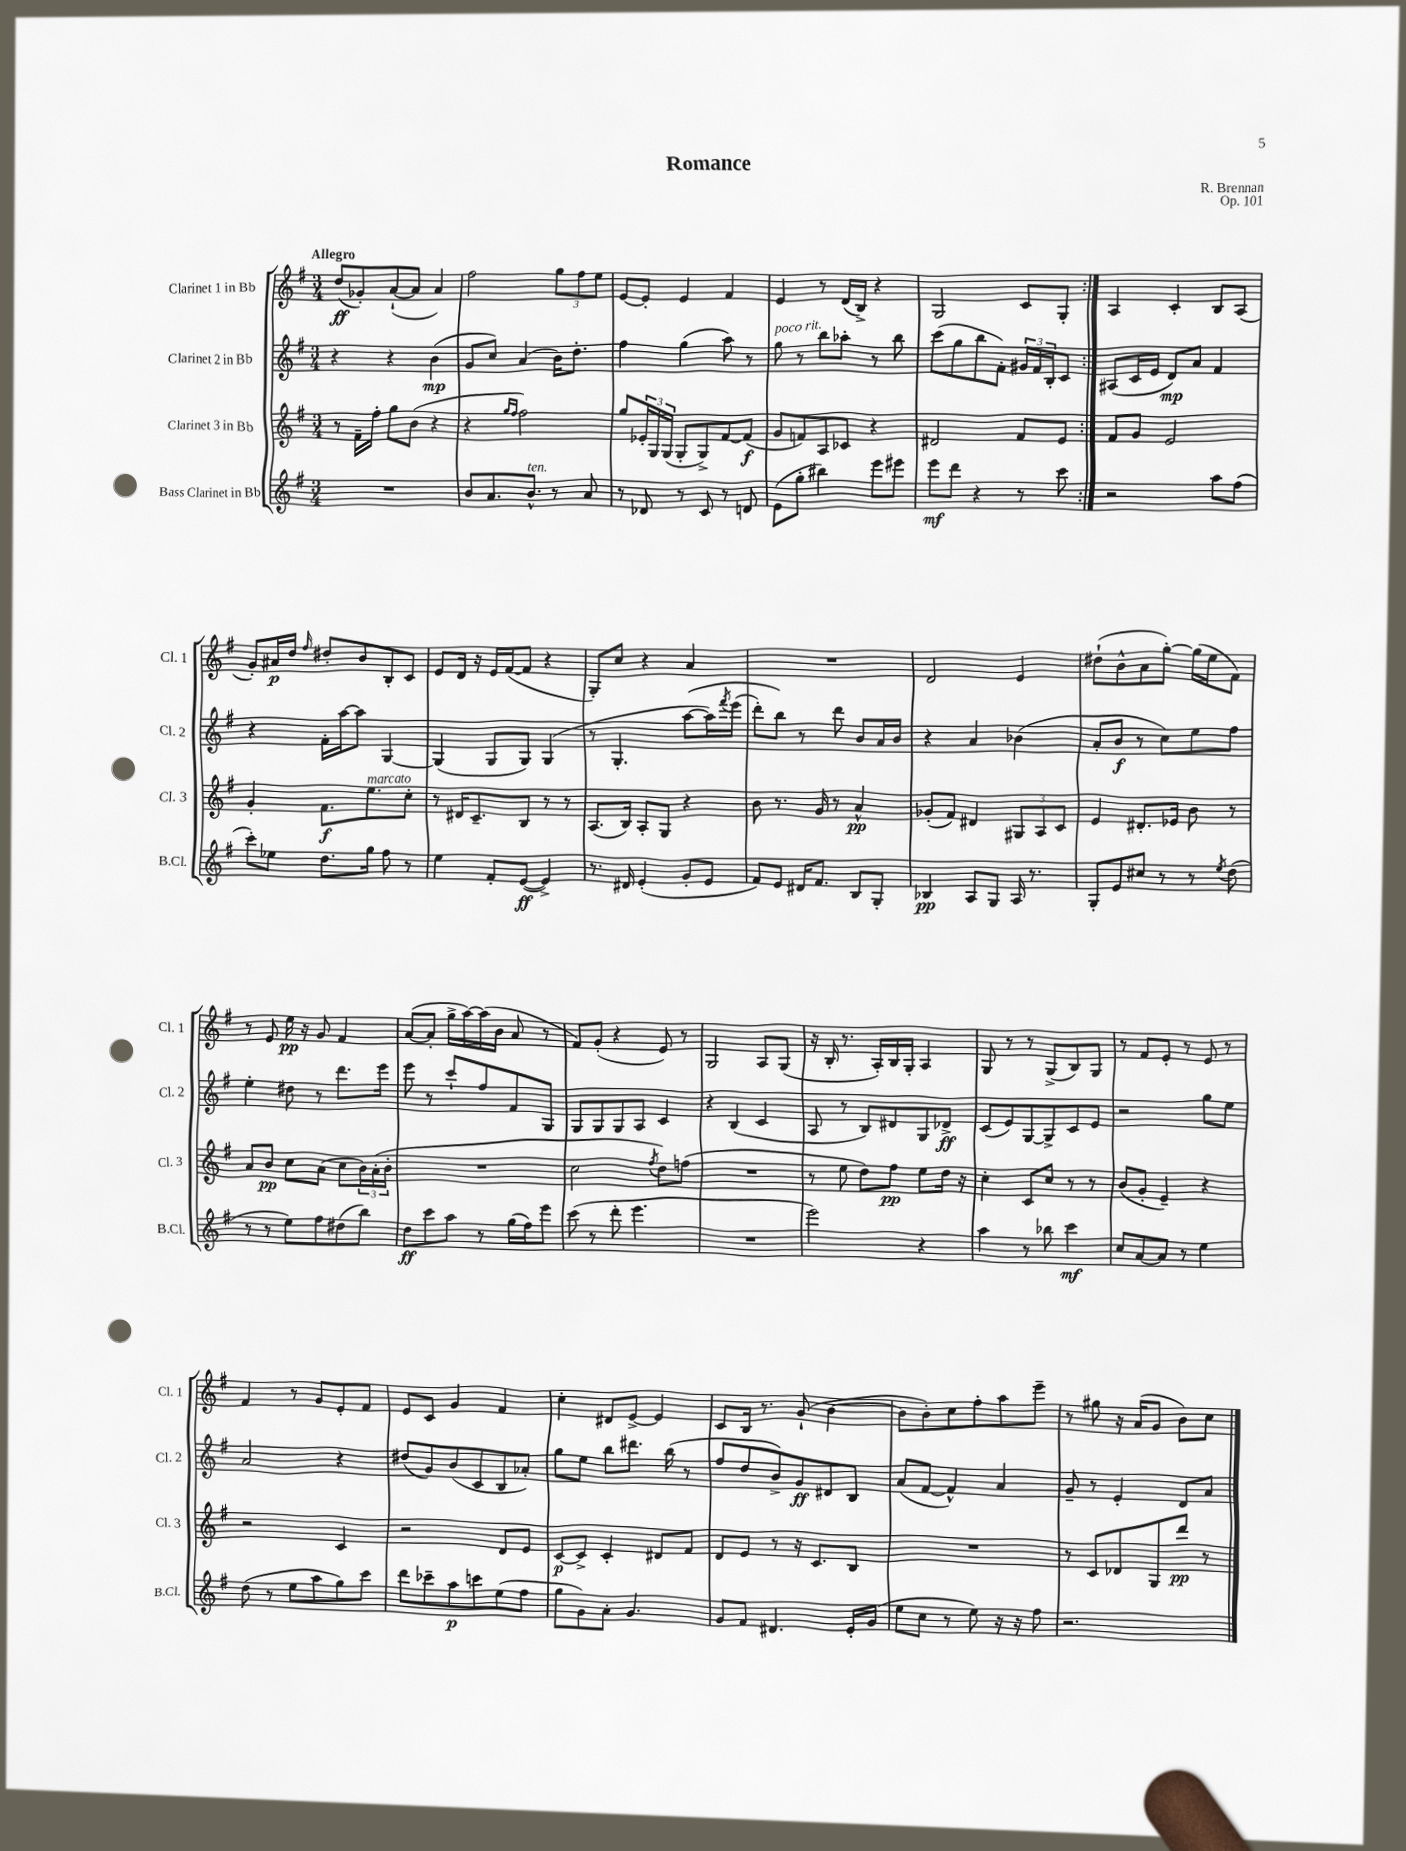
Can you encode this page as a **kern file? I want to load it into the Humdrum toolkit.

**kern	**kern	**kern	**kern
*staff4	*staff3	*staff2	*staff1
*clefG2	*clefG2	*clefG2	*clefG2
*k[f#]	*k[f#]	*k[f#]	*k[f#]
*M3/4	*M3/4	*M3/4	*M3/4
2.r	8r	4r	(8dd
.	16f#~	.	8g-')
.	16ff#'	.	.
.	8gg	4r	([8a`
.	(8b	.	8a]
.	4r	(4b	4a)
=	=	=	=
8b	4r	8g	2ff#
8.a	.	8cc)	.
.	16qqgg	.	.
.	16qqff#	.	.
.	2ff#)	(4a	.
8.b^^	.	.	.
8r	.	16b)	12gg
.	.	8.dd'	.
.	.	.	12ff#
8a	.	.	.
.	.	.	12ee
=	=	=	=
8r	8gg	4ff#	[8e
8d-	24e-'	.	8e']
.	24G	.	.
.	(24G	.	.
8r	8G'	(4gg	4e
8c	8G^)	.	.
8r	[8f#	8aa)	4f#
8d	(8f#]	8r	.
=	=	=	=
(8e	8g	8gg	4e
8gg'	8f)	8r	.
4bb#)	8A	8bb	8r
.	8c-	8aa-'	(16d
.	.	.	16B^)
8eee	4r	8r	4r
8eee#	.	8bb	.
=	=	=	=
8eee	2d#	(8ccc	2G
8ddd	.	8gg	.
4r	.	8bb	.
.	.	8f#')	.
8r	8f#	24g#	8c
.	.	24f#	.
.	.	24B'	.
8ccc	8e	8c	8G'
=:|!	=:|!	=:|!	=:|!
2r	8f#	(8A#	4A
.	8g	16c	.
.	.	16e	.
.	2e	8d)	4c'
.	.	8a	.
8aa	.	4f#	8B
(8ff#	.	.	(8A
=	=	=	=
8ccc')	4g'	4r	8g')
8ee-	.	.	16a#
.	.	.	16dd
.	.	.	16qqff#
8.dd	8.f#	16f#'	8dd#'
.	.	[16aa	.
.	.	8aa]	8b
16gg	8.ee	.	.
8ff#	.	[4G	8B'
8r	8cc'	.	8c
=	=	=	=
4ee	8r	(4G]	8e
.	16d#	.	16d
.	8.c~	.	16r
8f#'	.	8G	16e
.	.	.	([16f#
([8e	8B	8G)	8f#]
4e^])	8r	(4G	4r
.	8r	.	.
=	=	=	=
8.r	(8.A	8r	8G')
.	.	4.G'	8cc
16d#	16B)	.	.
(4e'	8A'	.	4r
.	8G	.	.
8g'	4r	&([8aa	4a
8e	.	16aa])	.
.	.	8qfff#	.
.	.	(16eee	.
=	=	=	=
8f#)	8b	8ddd')	2.r
8e	8.r	8bb&)	.
16d#	.	8r	.
8.f#	16g	.	.
.	8r	8ddd	.
8B	4a^^	8b	.
8G'	.	16a	.
.	.	16b	.
=	=	=	=
4B-	(8g-'	4r	2d
.	8f#)	.	.
8A	4d#	4a	.
8G	.	.	.
16A	12G#	(4b-	4e
8.r	.	.	.
.	12A	.	.
.	12c	.	.
=	=	=	=
8G'	4e	8a'	(8dd#`
8e	.	8b	8b^^
8cc#	8.d#'	8r	8a
8r	.	8cc)	[8gg')
.	16e-	.	.
8r	8b	8ee	(16gg]
.	.	.	16ee
8qee	.	.	.
(8dd	8r	8ff#	8f#)
=	=	=	=
8r	8a	4ee'	8r
8r	8b	.	8e
8ee)	8cc	8dd#	16ee
.	.	.	16r
8ff#	(8a	8r	8g
(8dd#	8cc	8.ddd	4f#
8bb)	24b)	.	.
.	(24a'	.	.
.	.	16eee	.
.	24b'	.	.
=	=	=	=
8dd	2.r	8eee	([8a
8ccc	.	8r	8a']
8aa	.	8ccc`	16gg^
.	.	.	[16aa)
8r	.	8ff#	(16aa]
.	.	.	16b
(16gg	.	8f#	8a
16ff#)	.	.	.
8eee	.	8G	8r
=	=	=	=
(8ccc	2cc	8G	8f#)
8r	.	8G	(8g'
8ddd'	.	8G	4r
4.eee	.	8A	.
.	8qff#	.	.
.	8dd)	4c	8e)
.	(8ff	.	8r
=	=	=	=
2.r	2.r	4r	2G
.	.	(4B	.
.	.	4c	8A
.	.	.	(8G
=	=	=	=
2eee)	8r	8A	16r
.	.	.	16B'
.	8ee	8r	8.r
.	8dd)	8B)	.
.	.	.	16A')
.	8ff#	8d#	16B
.	.	.	16G'
4r	8ee	8G	4A
.	16dd	8d-^	.
.	16r	.	.
=	=	=	=
4aa	4cc'	(8c	8G
.	.	8e)	8r
8r	8c	[8G	8r
8bb-	8cc	8G^]	(8G^
4ccc	8r	8c	8B)
.	8r	8e	8G
=	=	=	=
8cc	(8b	2r	8r
[8a	8g'	.	8f#
8a]	4e~)	.	8e'
8r	.	.	8r
4ee	4r	8gg	8e
.	.	8ee	8r
=	=	=	=
(8dd	2r	2a	4f#
8r	.	.	.
8ee	.	.	8r
8aa	.	.	8g
8gg)	4c	4r	8e'
8ccc	.	.	8f#
=	=	=	=
8ddd	2r	(8dd#	8e
8ccc-~	.	8g)	8c
8aa	.	(8b	4g
8ccc	.	8c	.
(8ee	8d	8B	4f#
8ff#	8e	8a-')	.
=	=	=	=
8gg	[8c	8gg	4cc'
8g)	8c^]	8ee	.
8a'	4c'	8bb	8d#
4.g	.	8.ddd#	[8e^
.	8d#	.	4e]
.	.	(16bb	.
.	8f#	8r	.
=	=	=	=
8g	8d	8ff#	8c
8f#	8e	8dd	16B
.	.	.	8.r
4.d#	8r	8b^)	.
.	16r	8g	(8g`
.	8.c	.	.
.	.	8d#	[4b
16e'	8B	8B	.
(16g	.	.	.
=	=	=	=
8ee	2.r	(8a	8b]
8cc	.	[8f#	8b')
8r	.	4f#^^])	8cc
8ee)	.	.	8ff#'
16r	.	4a	8aa
16r	.	.	.
8ff#	.	.	8eee~
=	=	=	=
2.r	8r	8g~	8r
.	8c	8r	8gg#
.	8d-	4e'	16r
.	.	.	(16a
.	8G	.	8g
.	8ddd	8d	8b)
.	8r	8a	8cc
==	==	==	==
*-	*-	*-	*-
